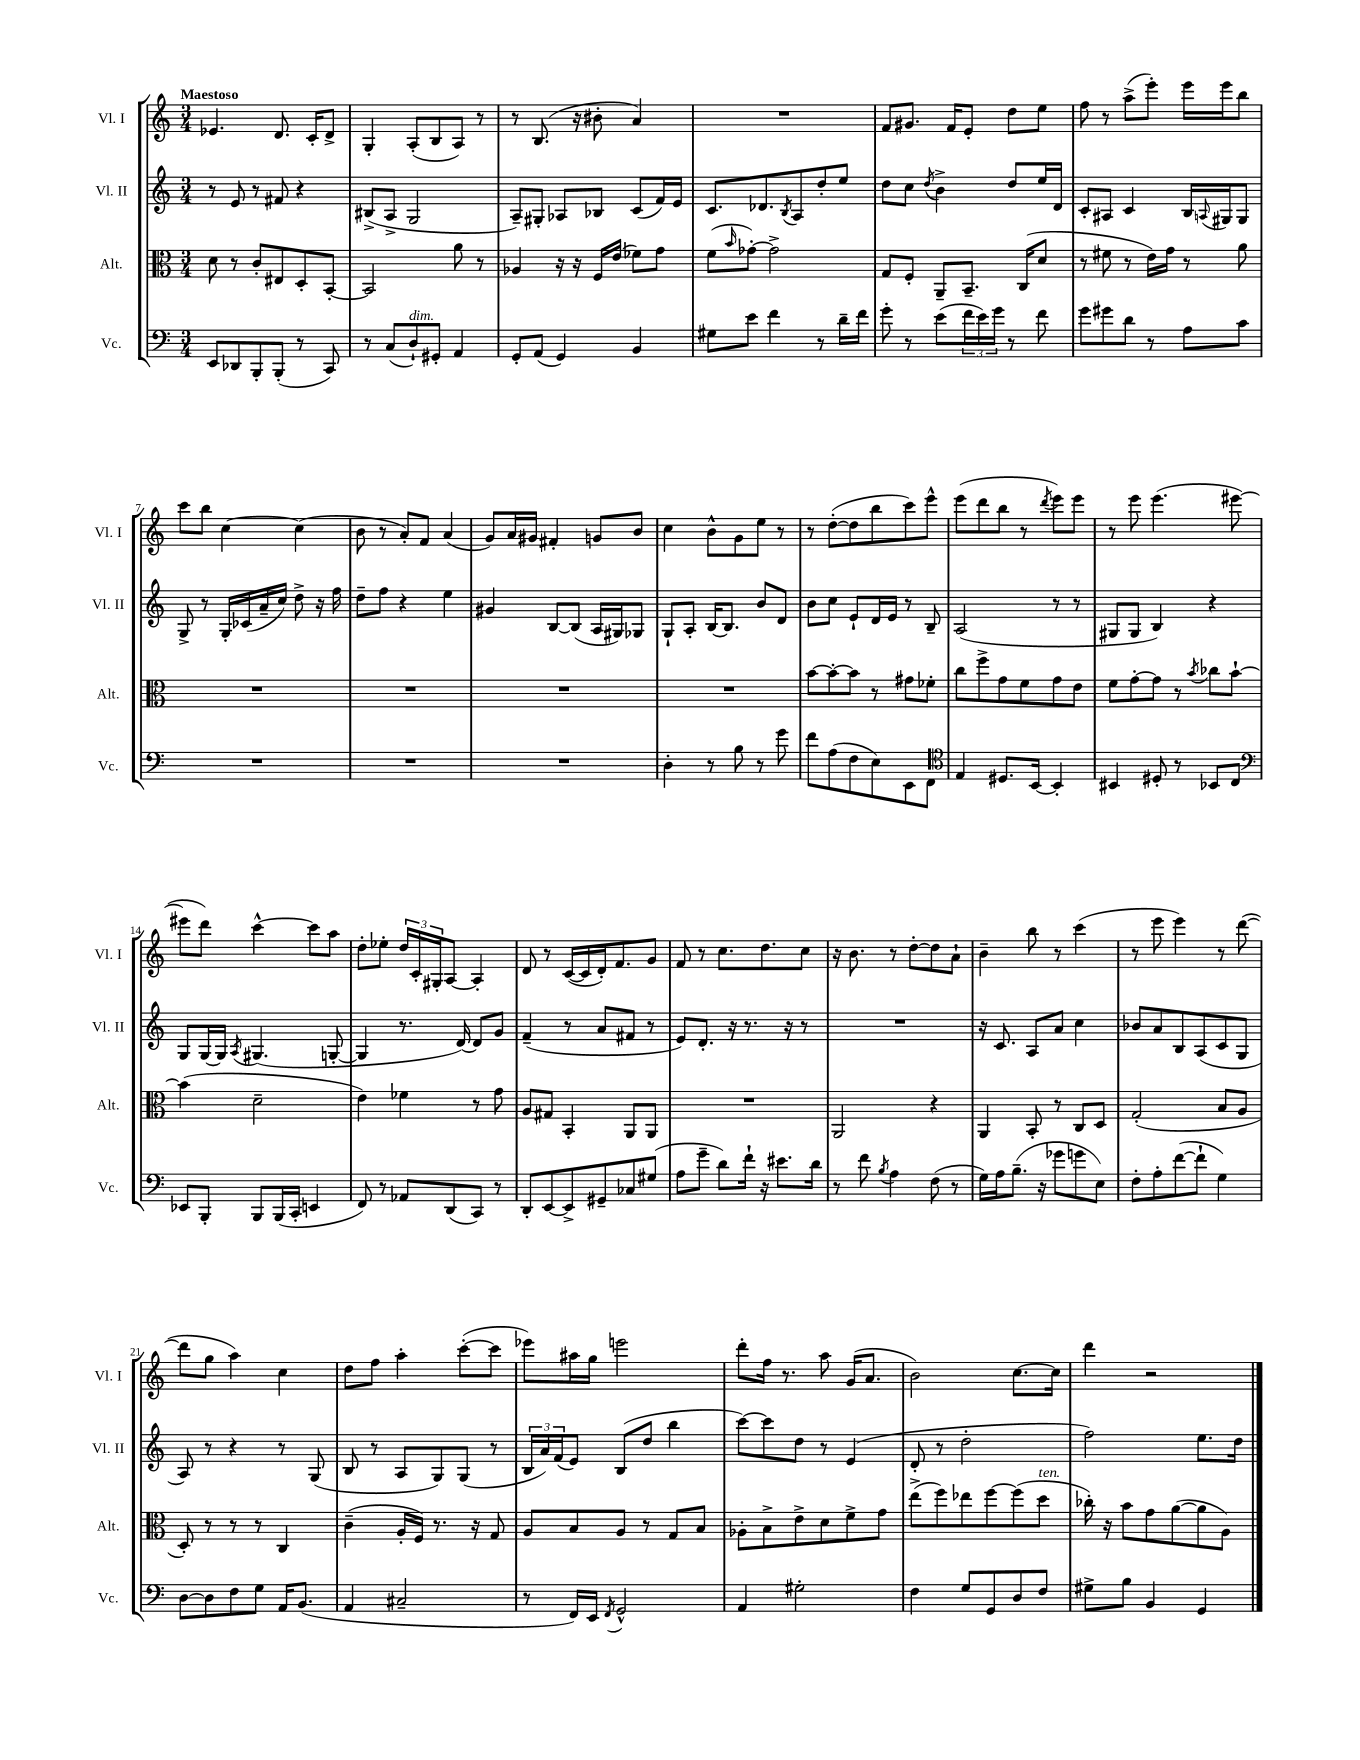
<<
\new StaffGroup <<
\new Staff = "s0" \with { instrumentName = "Vl. I" shortInstrumentName = "Vl. I" } {
    \clef treble \key c \major \numericTimeSignature \time 3/4 \tempo "Maestoso"
    ees'4. d'8. c'16-. d'8-> |
    g4-. a8-.( b8 a8) r8 |
    r8 b8.( r16 bis'8-. a'4) |
    R2. |
    f'8 gis'8. f'16 e'8-. d''8 e''8 |
    f''8 r8 a''8->( e'''8-.) e'''16 e'''16 b''8 |
    c'''8 b''8 c''4~ c''4( |
    b'8 r8 a'8-.) f'8 a'4( |
    g'8) a'16 gis'16 fis'4-. g'8 b'8 |
    c''4 b'8-^ g'8 e''8 r8 |
    r8 d''8~-.( d''8 b''8 c'''8) e'''8-^ |
    e'''8( d'''8 b''8 r8 \acciaccatura { d'''8 } e'''8) e'''8 |
    r8 e'''8 e'''4.( eis'''8~ |
    eis'''8 d'''8) c'''4~-^ c'''8 a''8 |
    d''8-. ees''8-. \tuplet 3/2 { d''16 c'16-. gis16-. } a8~ a4-. |
    d'8 r8 c'16~( c'16 d'16-.) f'8. g'8 |
    f'8 r8 c''8. d''8. c''8 |
    r16 b'8. r8 d''8~-. d''8 a'8-! |
    b'4-- b''8 r8 c'''4( |
    r8 e'''8 e'''4) r8 d'''8~( |
    d'''8 g''8 a''4) c''4 |
    d''8 f''8 a''4-. c'''8~-.( c'''8 |
    ees'''8) ais''16 g''16 e'''2 |
    d'''8-. f''16 r8. a''8 g'16( a'8. |
    b'2) c''8.~ c''16 |
    d'''4 r2 \bar "|." |
}
\new Staff = "s1" \with { instrumentName = "Vl. II" shortInstrumentName = "Vl. II" } {
    \clef treble \key c \major \numericTimeSignature \time 3/4
    r8 e'8 r8 fis'8 r4 |
    bis8->( a8-> g2 |
    a8--) gis8-. aes8 bes8 c'8( f'16) e'16 |
    c'8. des'8. \acciaccatura { b8 } a8 d''8-. e''8 |
    d''8 c''8 \acciaccatura { d''8 } b'4-> d''8 e''16 d'16 |
    c'8-. ais8 c'4 b16 \appoggiatura { a8 } gis16 gis8 |
    g8-> r8 g16-. ces'16( a'16-- c''16) d''8-> r16 f''16 |
    d''8-- f''8 r4 e''4 |
    gis'4 b8~ b8( a16 gis16) ges8 |
    g8-! a8-. b16~ b8. b'8 d'8 |
    b'8 c''8 e'8-! d'16 e'16 r8 b8-- |
    a2( r8 r8 |
    gis8 gis8 b4) r4 |
    g8 g16~ g16 \acciaccatura { a8 } gis4.( g8~-. |
    g4 r8. d'16~) d'8 g'8 |
    f'4--( r8 a'8 fis'8 r8 |
    e'8) d'8.-. r16 r8. r16 r8 |
    R2. |
    r16 c'8. a8 a'8 c''4 |
    bes'8 a'8 b8 a8( c'8 g8 |
    a8) r8 r4 r8 g8( |
    b8 r8 a8 g8) g8( r8 |
    \tuplet 3/2 { b16 a'16) f'16( } e'8) b8( d''8 b''4 |
    c'''8~) c'''8 d''8 r8 e'4( |
    d'8-. r8 d''2-. |
    f''2) e''8. d''16 \bar "|." |
}
\new Staff = "s2" \with { instrumentName = "Alt." shortInstrumentName = "Alt." } {
    \clef alto \key c \major \numericTimeSignature \time 3/4
    d'8 r8 c'8-. eis8 d8-. b,8~-. |
    b,2 a'8 r8 |
    aes4 r16 r16 f16 e'16( fes'8) g'8 |
    f'8( \grace { b'16 } ges'8~-.) ges'2-> |
    g8 f8-. a,8-- b,8.-- c16( d'8 |
    r8 fis'8 r8 e'16) g'16 r8 a'8 |
    R2. |
    R2. |
    R2. |
    R2. |
    b'8~ b'8~-. b'8 r8 gis'8 fes'8-. |
    c''8 f''8-> g'8 f'8 g'8 e'8 |
    f'8 g'8~-. g'8 r8 \acciaccatura { b'8 } ces''8 b'8~-! |
    b'4( d'2-- |
    e'4) fes'4 r8 g'8 |
    a8 gis8 b,4-. a,8 a,8 |
    R2. |
    a,2 r4 |
    a,4 b,8-. r8 c8 d8 |
    g2-.( b8 a8 |
    d8-.) r8 r8 r8 c4 |
    c'4--( a16-. f16) r8. r16 g8 |
    a8 b8 a8 r8 g8 b8 |
    aes8-. b8-> e'8-> d'8 f'8-> g'8 |
    e''8->( f''8) ees''8 f''8~ f''8( d''8^\markup { \italic "ten." } |
    ces''16-.) r16 b'8 g'8 a'8~( a'8 a8) \bar "|." |
}
\new Staff = "s3" \with { instrumentName = "Vc." shortInstrumentName = "Vc." } {
    \clef bass \key c \major \numericTimeSignature \time 3/4
    e,8 des,8 b,,8-. b,,8-.( r8 c,8) |
    r8 c8( d8-!^\markup { \italic "dim." }) gis,8-. a,4 |
    g,8-. a,8( g,4) b,4 |
    gis8 e'8 f'4 r8 d'16-- f'16 |
    g'8-. r8 e'8( \tuplet 3/2 { f'16 e'16) g'16 } r8 f'8 |
    g'8 gis'8 d'8 r8 a8 c'8 |
    R2. |
    R2. |
    R2. |
    d4-. r8 b8 r8 g'8 |
    f'8 a8( f8 e8) e,8 f,8 |
    \clef tenor e4 dis8. b,16~ b,4-. |
    bis,4 dis8-. r8 bes,8 c8 |
    \clef bass ees,8 b,,8-. b,,8 b,,16( c,16-. e,4 |
    f,8) r8 aes,8 d,8( c,8) r8 |
    d,8-. e,8~ e,8-> gis,8-- ces8 gis8( |
    a8 g'8-- d'8) f'16-! r16 eis'8. d'16 |
    r8 f'8 \acciaccatura { b8 } a4 f8( r8 |
    g16) a16 b8.--( r16 ges'8 g'8 e8) |
    f8-. a8-. f'8~( f'8-! g4) |
    d8~ d8 f8 g8 a,16 b,8.( |
    a,4 cis2-- |
    r8 f,16) e,16 \acciaccatura { f,8 } g,2-^ |
    a,4 gis2-. |
    f4 g8 g,8 d8 f8 |
    gis8-> b8 b,4 g,4 \bar "|." |
}
>>
>>
